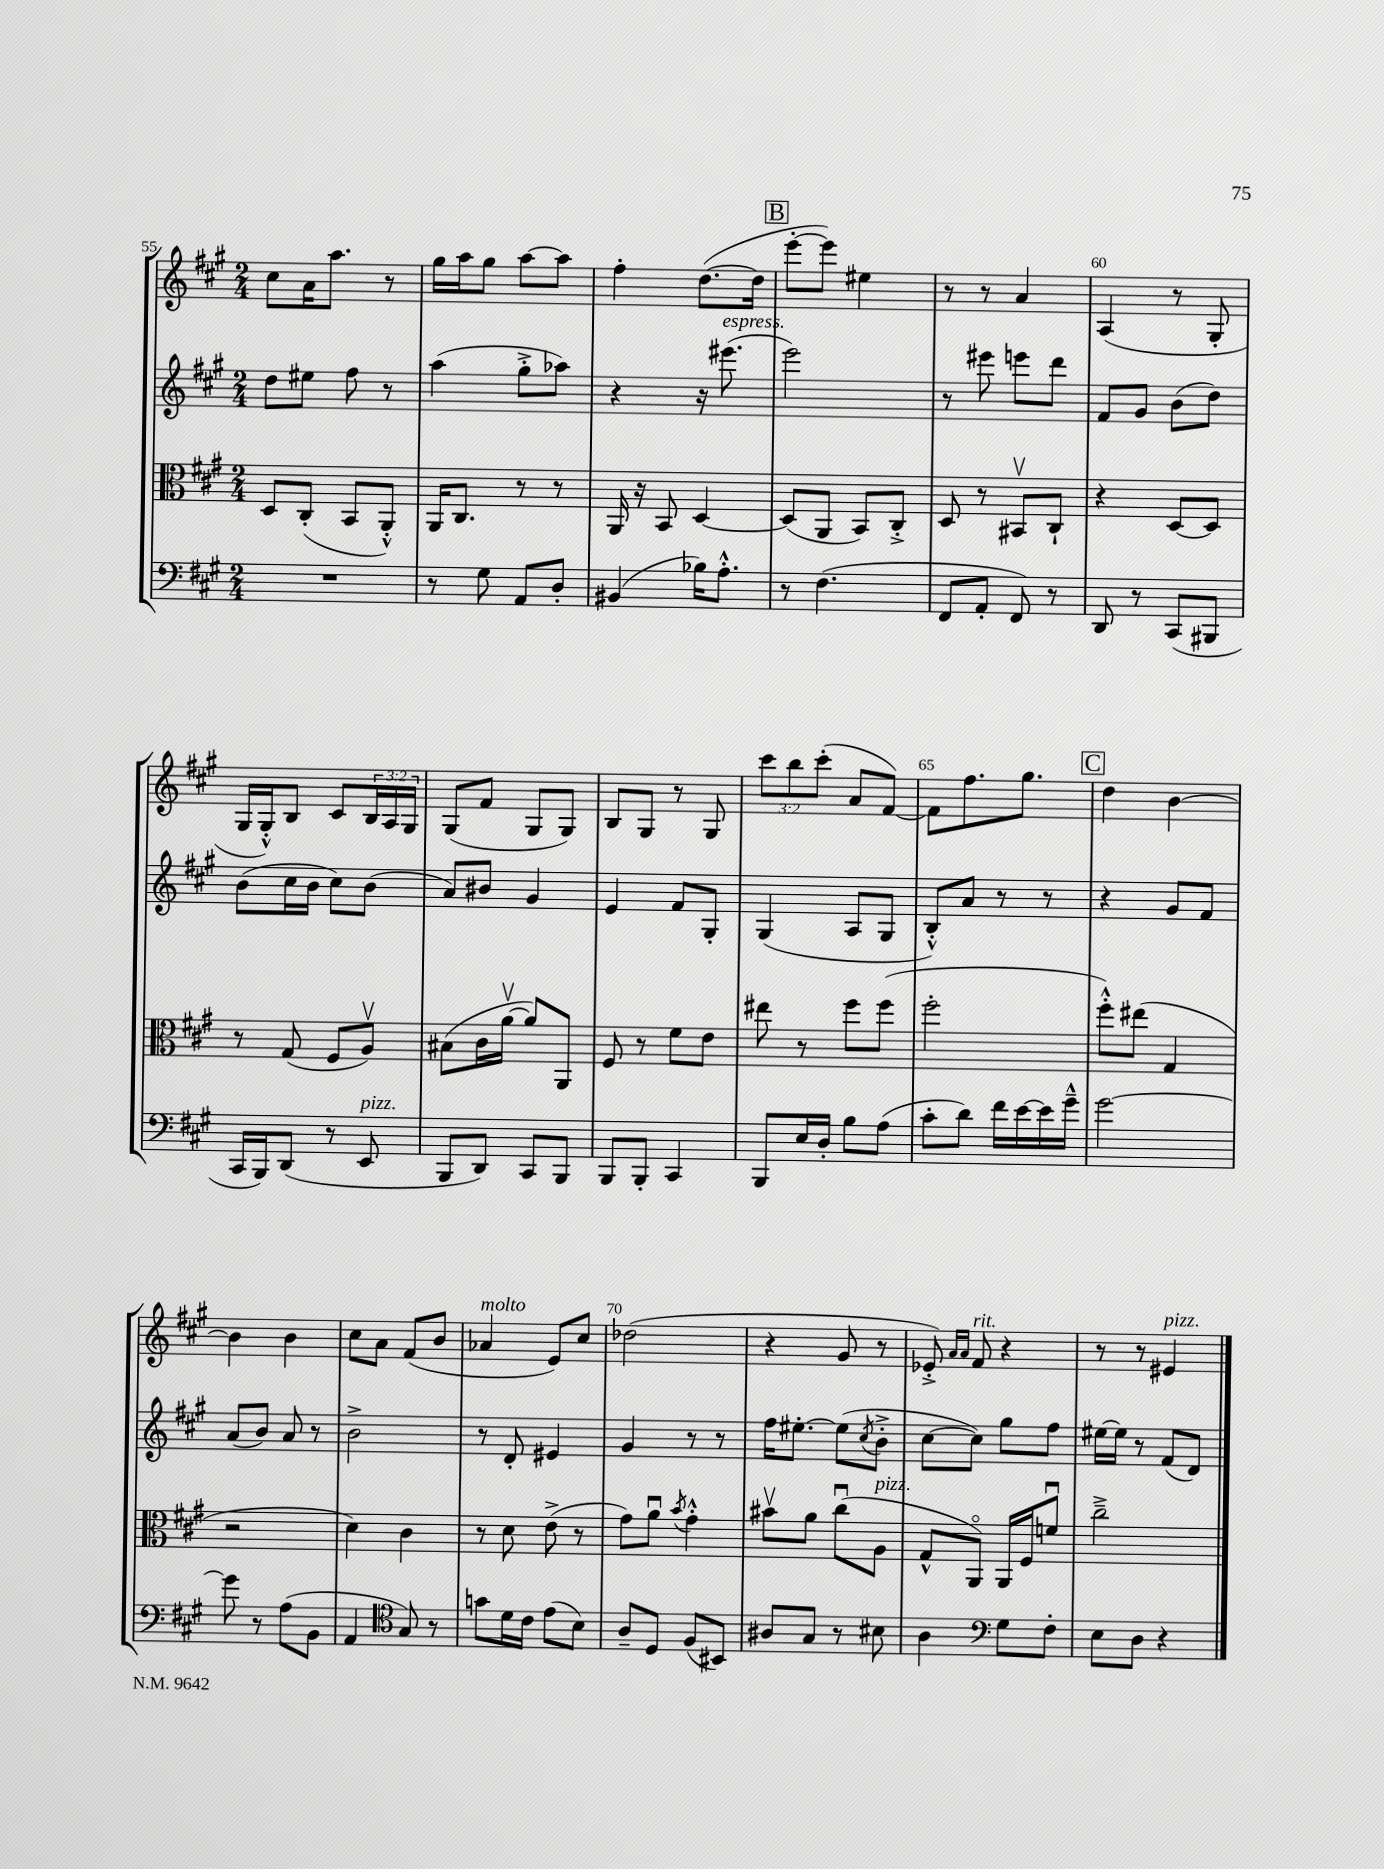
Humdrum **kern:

**kern	**kern	**kern	**kern
*staff4	*staff3	*staff2	*staff1
*clefF4	*clefC3	*clefG2	*clefG2
*k[f#c#g#]	*k[f#c#g#]	*k[f#c#g#]	*k[f#c#g#]
*M2/4	*M2/4	*M2/4	*M2/4
2r	8D/L	8dd\L	8cc#\L
.	(8C#'/J	8ee#\J	16a\K
.	.	.	8.aa\J
.	8BB/L	8ff#\	.
.	8AA'^^/J)	8r	8r
=	=	=	=
8r	16AA/LK	(4aa\	16gg#\LL
.	8.C#/J	.	16aa\J
8G#\	.	.	8gg#\J
8AA/L	8r	8gg#'^\L	[8aa\L
8D'/J	8r	8aa-\J)	8aa\]J
=	=	=	=
(4BB#/	16AA/	4r	4ff#'\
.	16r	.	.
.	8BB/	.	.
16B-\LK)	[4D/	16r	([8.dd\L
8.A'^^\J	.	(8.eee#\	.
.	.	.	16dd\]Jk
=	=	=	=
8r	(8D/]L	2eee\)	[8eee'\L
(4.F#\	8AA/J	.	8eee\]J)
.	8BB/L)	.	4ee#\
.	8C#'^/J	.	.
=	=	=	=
8FF#/L	8D/	8r	8r
8AA'/J	8r	8eee#\	8r
8FF#/)	8BB#v/L	8eee\L	4a/
8r	8C#`/J	8ddd\J	.
=	=	=	=
8DD/	4r	8f#/L	(4A/
8r	.	8g#/J	.
(8CC#/L	[8D/L	(8b\L	8r
8BBB#/J	8D/]J	8dd\J)	8G#'/
=	=	=	=
16CC#/LL	8r	(8b\L	16G#/LL
16BBB/J)	.	.	16G#'^^/J)
(8DD/J	(8G#/	16cc#\L	8B/J
.	.	16b\JJ	.
8r	8F#/L	8cc#\L)	8c#/L
8EE/	8Av/J)	(8b\J	24B/L
.	.	.	24A/
.	.	.	24G#/JJ
=	=	=	=
8BBB/L	(8B#\L	8a/L)	(8G#/L
8DD/J)	16c#\L	8b#/J	8f#/J
.	[16av\JJ	.	.
8CC#/L	8a/]L)	4g#/	8G#/L
8BBB/J	8AA/J	.	8G#/J)
=	=	=	=
8BBB/L	8F#/	4e/	8B/L
8BBB'/J	8r	.	8G#/J
4CC#/	8f#\L	8f#/L	8r
.	8e\J	8G#'/J	8G#/
=	=	=	=
8BBB/L	8ee#\	(4G#/	12ccc#\L
.	.	.	12bb\
16E/L	8r	.	.
.	.	.	(12ccc#'\J
16D'/JJ	.	.	.
8B\L	8ff#\L	8A/L	8a/L
(8A\J	(8ff#\J	8G#/J	[8f#/J)
=	=	=	=
8c#'\L	2ff#'\	8B'^^/L)	8f#\]L
8d\J)	.	8a/J	8.ff#\
16f#\LL	.	8r	.
[16e\	.	.	8.gg#\J
16e\]	.	8r	.
16g#~^^\JJ	.	.	.
=	=	=	=
[2g#\	8ff#'^^\L)	4r	4dd\
.	(8ee#\J	.	.
.	4G#/	8g#/L	[4b\
.	.	8f#/J	.
=	=	=	=
8g#\]	2r	(8a/L	4b\]
8r	.	8b/J)	.
(8A\L	.	8a/	4b\
8BB\J	.	8r	.
=	=	=	=
4AA/	4d\)	2b^\	8cc#\L
.	.	.	8a\J
*clefC4	*	*	*
8G#/)	4c#\	.	(8f#/L
8r	.	.	8b/J
=	=	=	=
8g\L	8r	8r	4a-/
16d\L	8d\	8d'/	.
16c#\JJ	.	.	.
(8e\L	(8e^\	4e#/	8e/L)
8B\J)	8r	.	8cc#/J
=	=	=	=
8A~/L	8g#\L)	4g#/	(2dd-\
8D/J	8au\J	.	.
.	8qb/	.	.
(8F#/L	4g#'^^\	8r	.
8BB#/J)	.	8r	.
=	=	=	=
8A#/L	8b#v\L	16ff#\LK	4r
.	.	[8.ee#'\J	.
8G#/J	8a\J	.	.
8r	(8cc#u\L	(8ee#\]L	8g#/
.	.	8qcc#/	.
8B#\	8A\J	8b'^\J	8r
=	=	=	=
4A\	8G#^^/L	[8cc#\L	8e-'^/)
.	.	.	16qqa/LL
.	.	.	16qqa/JJ
.	8AAo/J)	8cc#\]J)	8f#/
*clefF4	*	*	*
8G#\L	16AA/LL	8gg#\L	4r
.	16F#/J	.	.
8F#'\J	8fu/J	8ff#\J	.
=	=	=	=
8E\L	2cc#~^\	[16ee#\LL	8r
.	.	16ee#\]JJ	.
8D\J	.	8r	8r
4r	.	(8f#/L	4e#/
.	.	8d/J)	.
==	==	==	==
*-	*-	*-	*-
